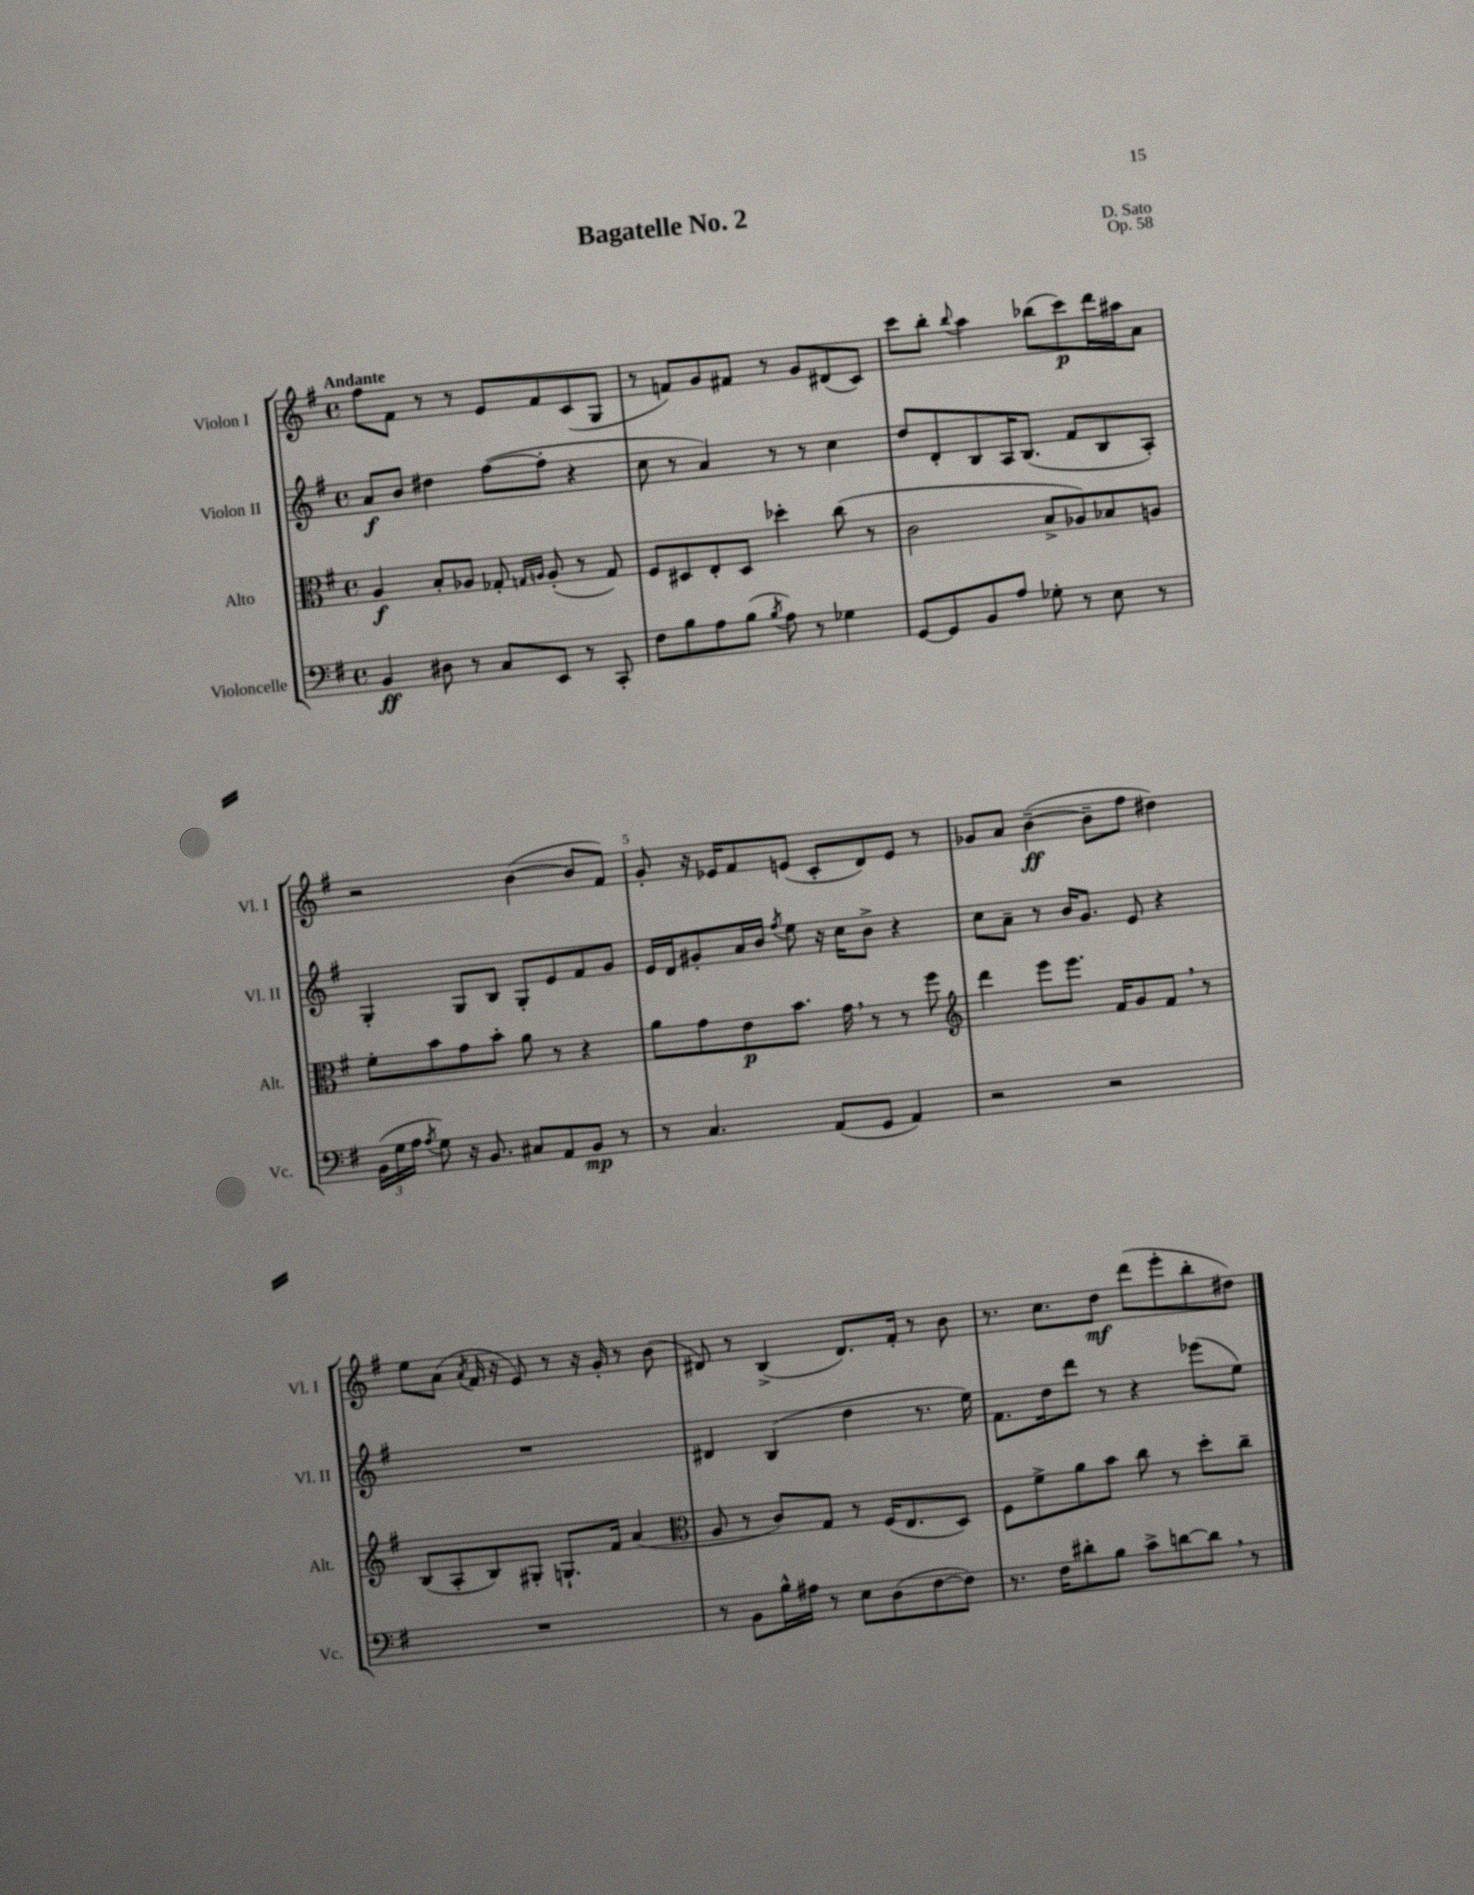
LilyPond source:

\header { title = "Bagatelle No. 2" composer = "D. Sato" opus = "Op. 58" }
<<
\new StaffGroup <<
\new Staff = "s0" \with { instrumentName = "Violon I" shortInstrumentName = "Vl. I" } {
    \clef treble \key g \major \defaultTimeSignature \time 4/4 \tempo "Andante"
    \autoBeamOff fis''8[ fis'8] r8 r8 e'8[ fis'8 c'8( g8] |
    r8 f'8[) g'8 fis'8] r8 g'8[ dis'8( c'8]) |
    c'''8[ b''8]-. \appoggiatura { b''8 } a''4 bes''8[( c'''8\p) d'''16 ais''16 a'8] |
    r2 b'4~( b'8[ fis'8]) |
    g'8-. r16 ees'16[ fis'8 e'8]( c'8[-. d'8) e'8] r8 |
    ges'8[ a'8] b'4~--\ff( b'8[-- fis''8] dis''4) |
    e''8[ a'8]( \acciaccatura { a'8 } fis'16 r16 e'8) r8 r16 g'16-. r8 b'8( |
    dis'8) r8 b4->( dis'8.[) fis'16]-. r8 b'8 |
    r8. c''8.[ d''8]\mf d'''8[( e'''8-. b''8-. dis''8]) \bar "|." |
}
\new Staff = "s1" \with { instrumentName = "Violon II" shortInstrumentName = "Vl. II" } {
    \clef treble \key g \major \defaultTimeSignature \time 4/4
    \autoBeamOff a'8[\f b'8] dis''4 fis''8[~( fis''8]-. r4 |
    c''8 r8 a'4) r8 r8 c''4 |
    d''8[ d'8-. b8 a16 b8.]( fis'8[ b8 a8]-.) |
    g4-. g8[ b8] g8[-. e'8 fis'8 g'8] |
    e'16[ d'16 gis'8-. a'16 b'16] \acciaccatura { fis''8 } e''8 r16 c''16[ b'8]-> r4 |
    c''8[ a'8]-- r8 b'16[ g'8.] e'8 r4 |
    R1 |
    dis'4 b4( d''4 r8. e''16) |
    fis'8.[ d''16 d'''8] r8 r4 ees'''8[( e''8]) \bar "|." |
}
\new Staff = "s2" \with { instrumentName = "Alto" shortInstrumentName = "Alt." } {
    \clef alto \key g \major \defaultTimeSignature \time 4/4
    \autoBeamOff a4\f b8[-. aes8] ges8-. \grace { g16[ a16] } a8-.( r8 g8) |
    fis8[ dis8 e8-. dis8] des''4-. c''8( r8 |
    c'2 b8[-> aes8) bes8 a8] |
    fis'8[-. b'8 g'8 b'8]-. a'8 r8 r4 |
    a'8[ g'8 e'8\p b'8.] g'16 \breathe r8 r8 fis''8 |
    \clef treble d'''4 e'''8[ e'''8.] fis'16[ g'8 fis'8] \breathe r8 |
    b8[( a8-. b8) gis8]-. g8.[-! fis'16] a'4( |
    \clef alto a8 r8 c'8[) g8] r8 fis16[( e8. d8]) |
    fis8[ fis'8-> a'8 b'8] c''8 r8 d''8[-. c''8]-- \bar "|." |
}
\new Staff = "s3" \with { instrumentName = "Violoncelle" shortInstrumentName = "Vc." } {
    \clef bass \key g \major \defaultTimeSignature \time 4/4
    \autoBeamOff b,4\ff dis8 r8 c8[ e,8] r8 c,8-. |
    fis8[ b8 a8 b8]( \acciaccatura { b8 } a8) r8 ges4 |
    g,8[~ g,8 b,8 a8] ges8-. r8 e8 r8 |
    \tuplet 3/2 { b,16[( g16 a16] } \acciaccatura { a8 } g8) r16 b,8. cis8[ a,8 b,8]\mp r8 |
    r8 c4. a,8[( g,8] a,4) |
    r2 r2 |
    R1 |
    r8 b,8[ b16-^ ais16] r8 e8[ d8( fis8~ fis8]) |
    r8. fis16[ dis'8-. b8] c'8[-> d'8~ d'8] \breathe r8 \bar "|." |
}
>>
>>
\layout { \context { \Score \override BarNumber.break-visibility = ##(#f #t #t) barNumberVisibility = #(every-nth-bar-number-visible 5) } }
